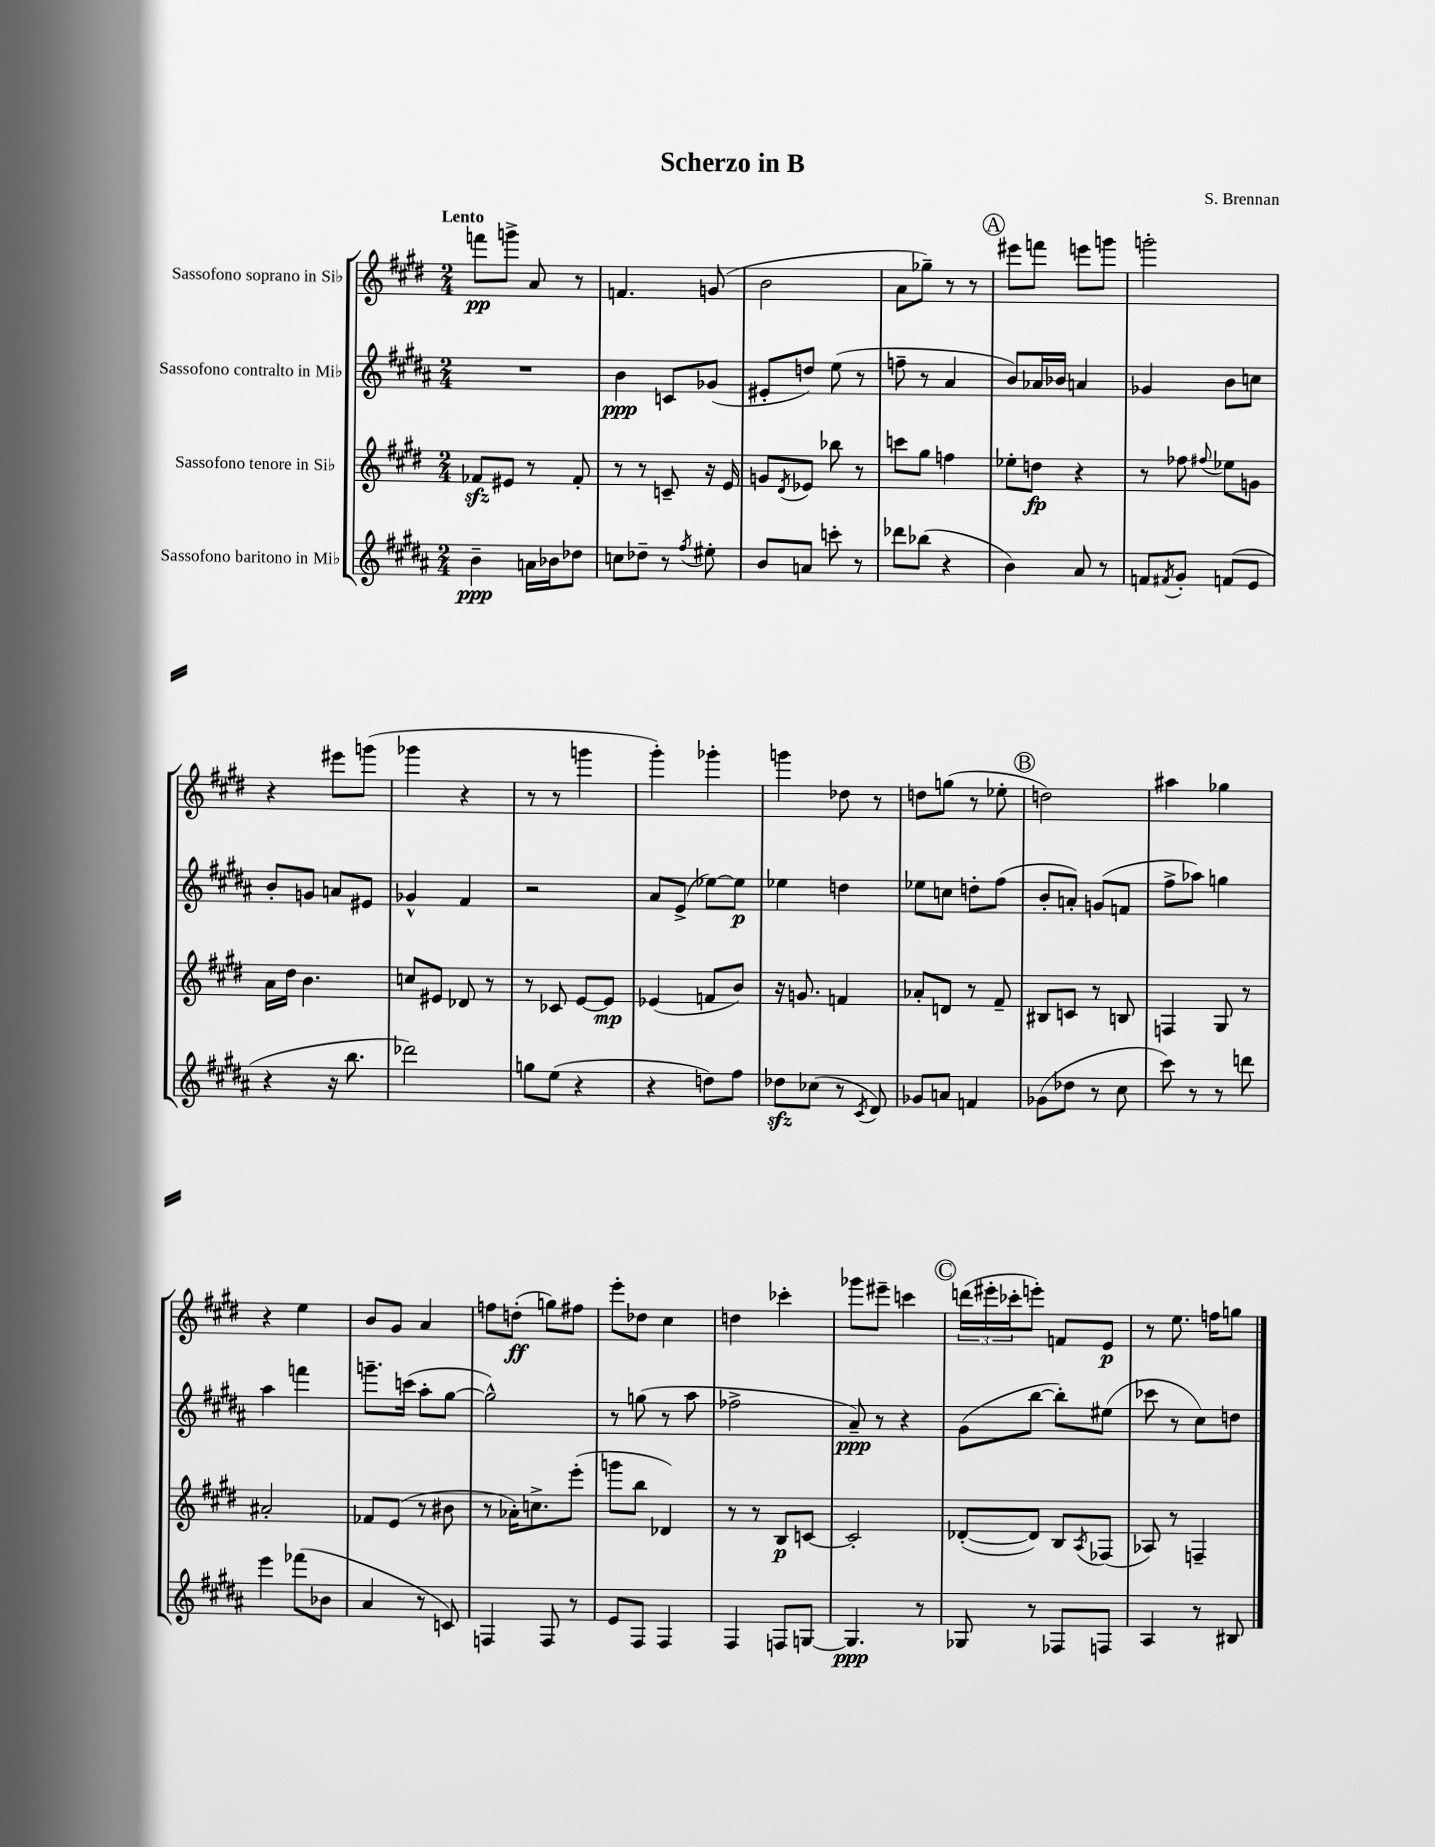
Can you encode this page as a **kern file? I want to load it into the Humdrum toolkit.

**kern	**dynam	**kern	**dynam	**kern	**dynam	**kern	**dynam
*part4	*part4	*part3	*part3	*part2	*part2	*part1	*part1
*staff4	*staff4	*staff3	*staff3	*staff2	*staff2	*staff1	*staff1
*I"Sassofono baritono in Mi♭	*	*I"Sassofono tenore in Si♭	*	*I"Sassofono contralto in Mi♭	*	*I"Sassofono soprano in Si♭	*
*clefG2	*	*clefG2	*	*clefG2	*	*clefG2	*
*k[f#c#g#d#a#]	*	*k[f#c#g#d#]	*	*k[f#c#g#d#a#]	*	*k[f#c#g#d#]	*
*M2/4	*	*M2/4	*	*M2/4	*	*M2/4	*
=1	=1	=1	=1	=1	=1	=1	=1
!	!	!	!	!	!	!LO:TX:a:B:t=Lento	!
4b~\	ppp	8f-Xzz/L	.	2r	.	8fffn\L	pp
.	.	8e#X/J	.	.	.	8gggn^\J	.
16an\LL	.	8r	.	.	.	8a/	.
16b-X\J	.	.	.	.	.	.	.
8dd-X\J	.	8f-'/	.	.	.	8r	.
=2	=2	=2	=2	=2	=2	=2	=2
8ccn\L	.	8r	.	4b\	ppp	4.fn/	.
8dd-X~\J	.	8r	.	.	.	.	.
8r	.	8cn~/	.	8cn/L	.	.	.
8qff#/	.	.	.	.	.	.	.
8ee#X'\	.	16r	.	(8g-X/J	.	(8gn/	.
.	.	16e/	.	.	.	.	.
=3	=3	=3	=3	=3	=3	=3	=3
8b/L	.	8gn/L	.	8e#X'/L	.	2b\	.
.	.	8qd#/	.	.	.	.	.
8an/J	.	8e-X/J	.	8ddn/J)	.	.	.
8cccn'\	.	8bb-X\	.	(8ee\	.	.	.
8r	.	8r	.	8r	.	.	.
=4	=4	=4	=4	=4	=4	=4	=4
8ddd-X\L	.	8cccn\L	.	8ffn~\	.	8a\L	.
(8bb-X\J	.	8gg#\J	.	8r	.	8gg-X~\J)	.
4r	.	4ffn\	.	4a#/	.	8r	.
.	.	.	.	.	.	8r	.
!!LO:REH:place=s1:t=A
=5	=5	=5	=5	=5	=5	=5	=5
4b\)	.	8ee-X'\L	.	8b/L)	.	8eee#X\L	.
.	.	8ddn\J	fp	16a-X/L	.	8fffn\J	.
.	.	.	.	16b-X/JJ	.	.	.
8a#/	.	4r	.	4an/	.	8eeen\L	.
8r	.	.	.	.	.	8gggn\J	.
=6	=6	=6	=6	=6	=6	=6	=6
8fn/L	.	8r	.	4g-X/	.	2gggn'\	.
8qf#X/	.	.	.	.	.	.	.
8g#'/J	.	8ff-X\	.	.	.	.	.
.	.	8qqff#X/	.	.	.	.	.
(8fn/L	.	8ee-X\L	.	8b\L	.	.	.
8e/J	.	8gn\J	.	8ccn\J	.	.	.
!!LO:LB:g=z
=7	=7	=7	=7	=7	=7	=7	=7
4r	.	16a\LL	.	8b'/L	.	4r	.
.	.	16dd#\JJ	.	.	.	.	.
.	.	4.b\	.	8gn/J	.	.	.
16r	.	.	.	8an/L	.	8eee#X\L	.
8.bb\	.	.	.	.	.	.	.
.	.	.	.	8e#X/J	.	(8gggn\J	.
=8	=8	=8	=8	=8	=8	=8	=8
2ddd-X\)	.	8ccn/L	.	4g-X^^/	.	4ggg-X\	.
.	.	8e#X/J	.	.	.	.	.
.	.	8d-X/	.	4f#/	.	4r	.
.	.	8r	.	.	.	.	.
=9	=9	=9	=9	=9	=9	=9	=9
8ggn\L	.	8r	.	2r	.	8r	.
(8ee\J	.	8c-X/	.	.	.	8r	.
4r	.	[8e/L	.	.	.	4gggn\	.
.	.	8e/J]	mp	.	.	.	.
=10	=10	=10	=10	=10	=10	=10	=10
4r	.	(4e-X/	.	8a#/L	.	4ggg#'\)	.
.	.	.	.	(8e^/J	.	.	.
8ddn\L)	.	8fn/L	.	[8ee-X\L)	.	4ggg-X'\	.
8ff#\J	.	8b/J)	.	8ee-\J]	p	.	.
=11	=11	=11	=11	=11	=11	=11	=11
8dd-Xzz\L	.	16r	.	4ee-X\	.	4gggn\	.
.	.	8.gn/	.	.	.	.	.
(8cc-X\J	.	.	.	.	.	.	.
8r	.	4fn/	.	4ddn\	.	8dd-X\	.
8qc#/	.	.	.	.	.	.	.
8d#/)	.	.	.	.	.	8r	.
=12	=12	=12	=12	=12	=12	=12	=12
8g-X/L	.	8a-X'/L	.	8ee-X\L	.	8ddn\L	.
8an/J	.	8dn/J	.	8ccn\J	.	(8ggn\J	.
4fn/	.	8r	.	8ddn'\L	.	8r	.
.	.	8f#~/	.	(8ff#\J	.	8ee-X'\	.
!!LO:REH:place=s1:t=B
=13	=13	=13	=13	=13	=13	=13	=13
(8g-X\L	.	8B#X/L	.	8b'/L	.	2ddn\)	.
8dd-X\J	.	8cn/J	.	8an'/J)	.	.	.
8r	.	8r	.	(8gn/L	.	.	.
8cc#\	.	8Bn/	.	8fn/J	.	.	.
=14	=14	=14	=14	=14	=14	=14	=14
8ccc#\)	.	4Fn/	.	8ff#^\L	.	4aa#X\	.
8r	.	.	.	8aa-X\J)	.	.	.
8r	.	8G#/	.	4ggn\	.	4gg-X\	.
8dddn\	.	8r	.	.	.	.	.
!!LO:LB:g=z
=15	=15	=15	=15	=15	=15	=15	=15
4eee\	.	2a#X'/	.	4aa#\	.	4r	.
(8fff-X\L	.	.	.	4fffn\	.	4ee\	.
8b-X\J	.	.	.	.	.	.	.
=16	=16	=16	=16	=16	=16	=16	=16
4a#/	.	8f-X/L	.	8.gggn~\L	.	8b/L	.
.	.	(8e/J	.	.	.	8g#/J	.
.	.	.	.	(16cccn\Jk	.	.	.
8r	.	8r	.	8aa#'\L	.	4a/	.
8cn/)	.	8b#X\	.	[8gg#\J	.	.	.
=17	=17	=17	=17	=17	=17	=17	=17
4Fn/	.	8r	.	2gg#^^\])	.	8ffn\L	.
.	.	16a-X'\KL)	.	.	.	(8ddn'\J	ff
.	.	8.ccn^\	.	.	.	.	.
8F/	.	.	.	.	.	8ggn\L)	.
8r	.	(8eee'\J	.	.	.	8ff#X\J	.
=18	=18	=18	=18	=18	=18	=18	=18
8e/L	.	8gggn\L	.	8r	.	8eee'\L	.
8F#/J	.	8bb\J	.	(8ggn\	.	8dd-X\J	.
4F#/	.	4d-X/)	.	8r	.	4cc#\	.
.	.	.	.	8aa#\	.	.	.
=19	=19	=19	=19	=19	=19	=19	=19
4F#/	.	8r	.	2ff-X^\	.	4ddn\	.
.	.	8r	.	.	.	.	.
8Fn/L	.	8B/L	p	.	.	4ccc-X'\	.
[8Gn/J	.	[8cn/J	.	.	.	.	.
=20	=20	=20	=20	=20	=20	=20	=20
4.G/]	ppp	2c'/]	.	8a#~/)	ppp	8ggg-X\L	.
.	.	.	.	8r	.	8eee#X~\J	.
.	.	.	.	4r	.	4cccn\	.
8r	.	.	.	.	.	.	.
!!LO:REH:place=s1:t=C
=21	=21	=21	=21	=21	=21	=21	=21
8G-X/	.	([8d-X'/L	.	(8g#\L	.	(24dddn\LL	.
.	.	.	.	.	.	24eee#X'\	.
.	.	.	.	.	.	24ccc-X'\J	.
8r	.	8d-/J])	.	[8bb\J	.	8eeen'\J)	.
8F-X/L	.	8B/L	.	8bb'\L])	.	8fn/L	.
.	.	8qA/	.	.	.	.	.
8Fn/J	.	(8F-X/J	.	(8ee#X\J	.	8e/J	p
=22	=22	=22	=22	=22	=22	=22	=22
4A#/	.	8A-X/)	.	8ccc-X\	.	8r	.
.	.	8r	.	8r	.	8.ee\	.
8r	.	4Fn~/	.	8cc#\L)	.	.	.
.	.	.	.	.	.	16ffn\KL	.
8B#X/	.	.	.	8ddn\J	.	8ggn\J	.
==	==	==	==	==	==	==	==
*-	*-	*-	*-	*-	*-	*-	*-
